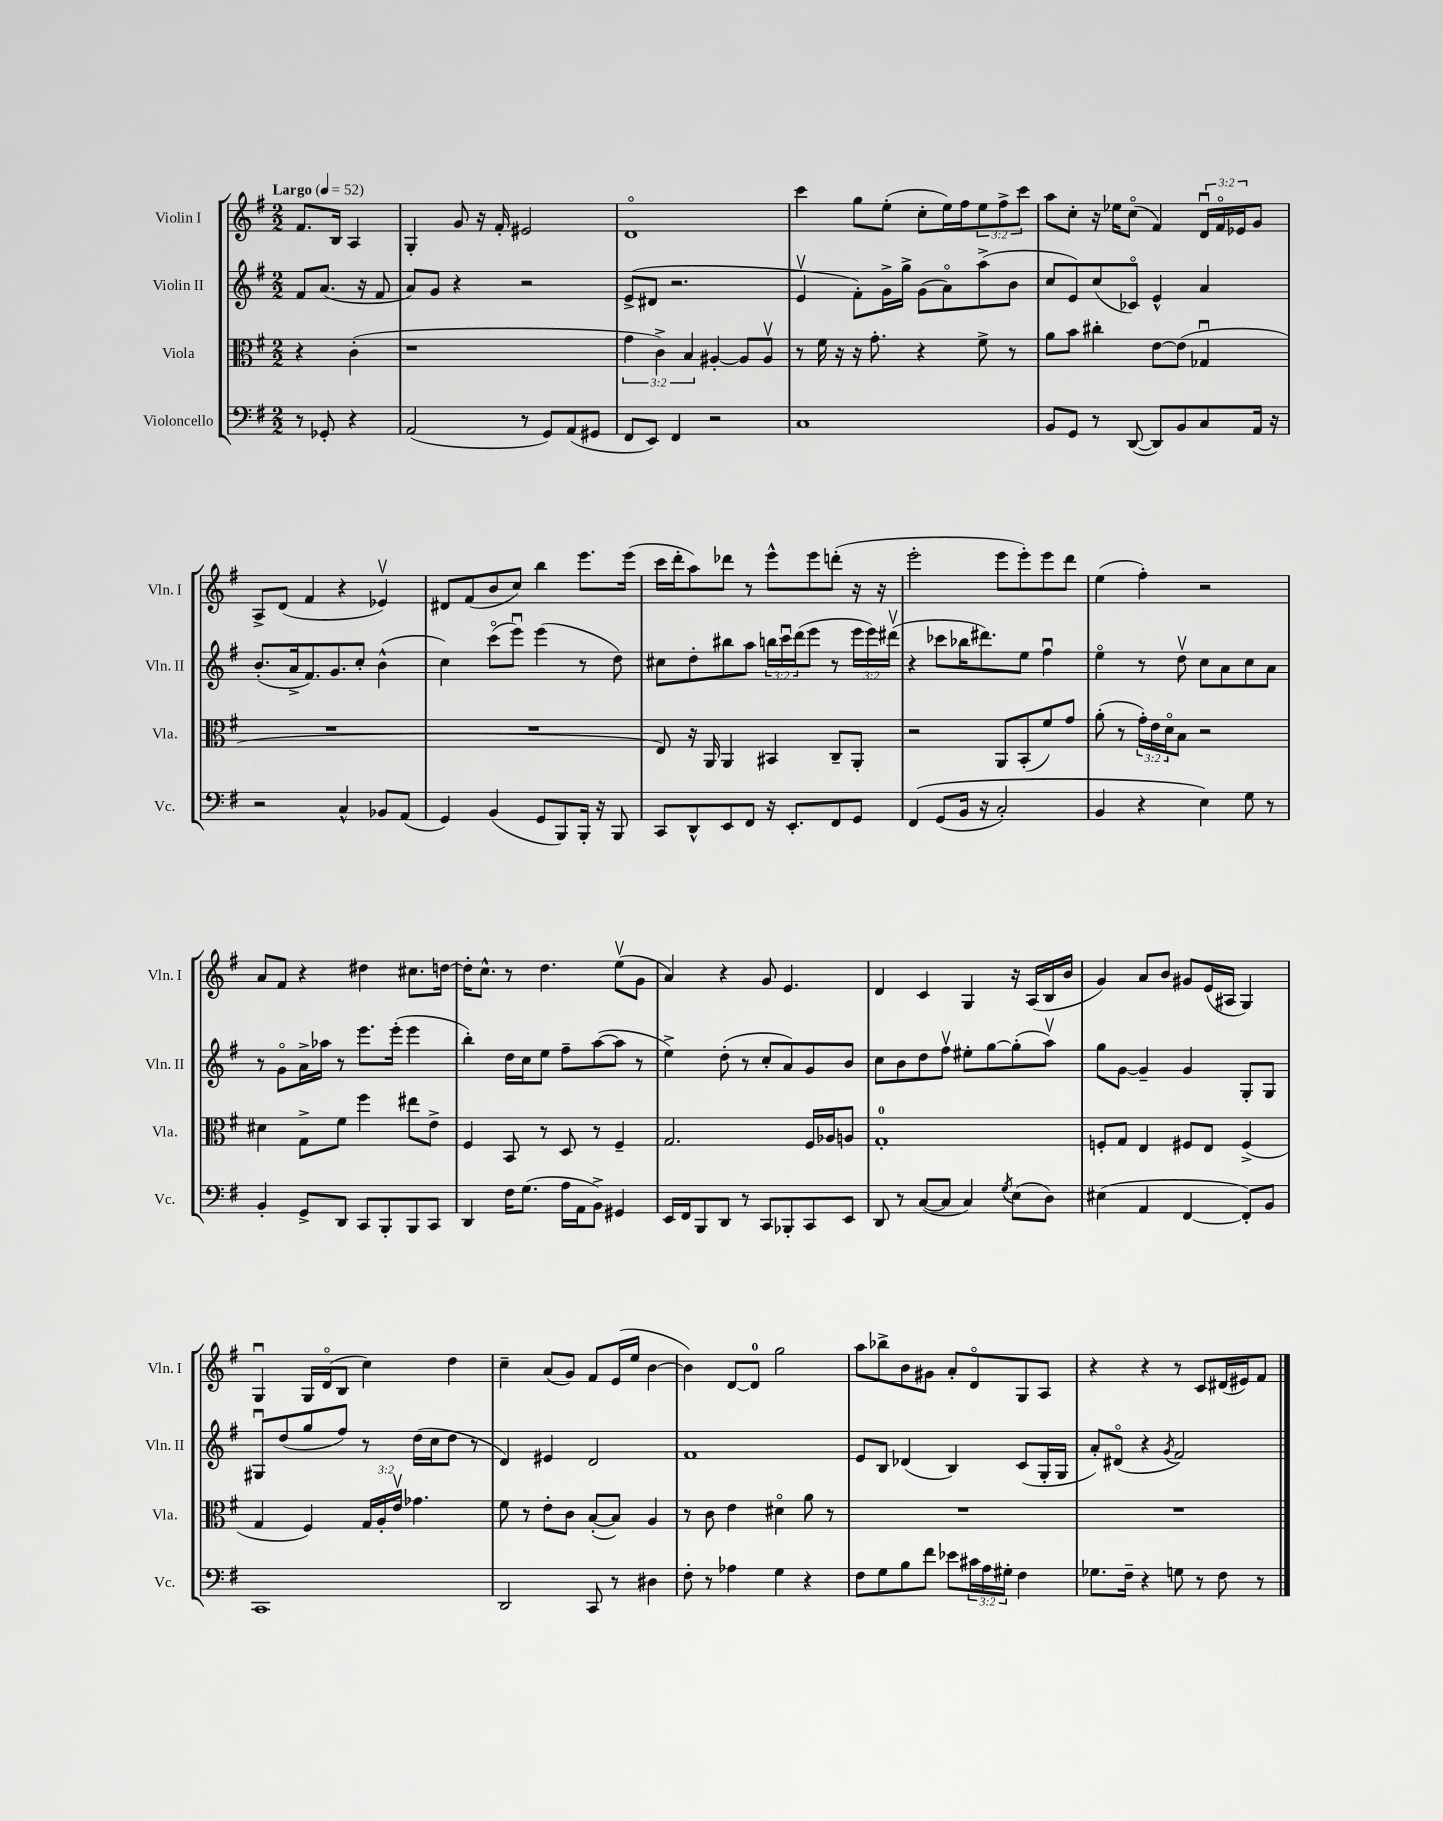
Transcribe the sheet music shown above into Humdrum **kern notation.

**kern	**kern	**kern	**kern
*staff4	*staff3	*staff2	*staff1
*clefF4	*clefC3	*clefG2	*clefG2
*k[f#]	*k[f#]	*k[f#]	*k[f#]
*M2/2	*M2/2	*M2/2	*M2/2
*MM52	*MM52	*MM52	*MM52
8r	4r	8f#	8.f#
8GG-'	.	(8.a	.
.	.	.	16B
4r	(4c'	.	4A
.	.	16r	.
.	.	8f#	.
=	=	=	=
(2AA	1r	8a)	4G'
.	.	8g	.
.	.	4r	8g
.	.	.	16r
.	.	.	16f#'
8r	.	2r	2e#
8GG)	.	.	.
(8AA	.	.	.
8GG#	.	.	.
=	=	=	=
8FF#	6g	(8e^	1do
8EE)	.	8d#	.
.	6c^)	.	.
4FF#	.	2.r	.
.	6B	.	.
2r	[4A#'	.	.
.	8A#]	.	.
.	8A#v	.	.
=	=	=	=
1C	8r	4ev	4ccc
.	16f#	.	.
.	16r	.	.
.	16r	8f#')	8gg
.	8.g'	.	.
.	.	16g^	(8ee'
.	.	16gg^	.
.	4r	(8g	8cc'
.	.	8ao)	16ee)
.	.	.	16ff#
.	8f#^	(8aa^	12ee
.	.	.	12ff#^
.	8r	8b	.
.	.	.	12ccc
=	=	=	=
8BB	8a	8cc	8aa
8GG	8b	8e)	8cc'
8r	4cc#'	(8cc	16r
.	.	.	16ee-
([8DD	.	8c-o)	(8cco
8DD])	[8e	4e^^	4f#)
8BB	(8e]	.	.
8C	4G-u	4a	24du
.	.	.	24f#o
.	.	.	24e-
16AA	.	.	8g
16r	.	.	.
=	=	=	=
2r	1r	(8.b'	8A^
.	.	.	(8d
.	.	16a^	.
.	.	8.f#)	4f#
.	.	8.g	.
4C^^	.	.	4r
.	.	8cc'	.
8BB-	.	(4b^^	4e-v)
(8AA	.	.	.
=	=	=	=
4GG)	1r	4cc)	8d#
.	.	.	(8f#
(4BB	.	(8ccco	8b
.	.	8eeeu)	8cc)
8GG	.	(4eee	4bb
8BBB)	.	.	.
16BBB'	.	8r	8.eee
16r	.	.	.
8BBB	.	8dd)	.
.	.	.	(16eee
=	=	=	=
8CC	8E)	8cc#	16ccc
.	.	.	16ddd'
8DD^^	16r	8dd'	8aa)
.	16AA	.	.
8EE	4AA	8bb#	8ddd-
8FF#	.	8aa	8r
16r	4BB#	24bb	8eee^^
.	.	24cccu	.
8.EE'	.	.	.
.	.	(24ddd	.
.	.	8eee	8eee
8FF#	8C~	8r	(8ddd'
8GG	8AA'	24eee	16r
.	.	24eee)	.
.	.	.	16r
.	.	(24ddd#v	.
=	=	=	=
&(4FF#	2r	4r	2eee'
(8GG	.	8ccc-	.
16BB	.	16bb-	.
16r	.	8.ddd#)	.
2C')	8AA	.	8eee
.	(8BB'	8ee	8eee')
.	8f#)	4ff#u	8eee
.	8g	.	8ddd
=	=	=	=
4BB	(8a'	4eeo	(4ee
.	8r	.	.
4r	24g')	8r	4ff#')
.	24e	.	.
.	24do	.	.
.	8B	8ddv	.
4E&)	2r	8cc	2r
.	.	8a	.
8G	.	8cc	.
8r	.	8a	.
=	=	=	=
4BB'	4d#	8r	8a
.	.	8go	8f#
8GG^	8G^	16a^	4r
.	.	16aa-	.
8DD	8f#	8r	.
8CC	4ff#	8.eee	4dd#
8BBB'	.	.	.
.	.	(16eee'	.
8BBB	8ee#	4eee	8.cc#
8CC	8e^	.	.
.	.	.	[16dd
=	=	=	=
4DD	4F#	4bb')	16dd']
.	.	.	8.cc^^
16F#	8BB	16dd	8r
(8.G	.	16cc	.
.	8r	8ee	4.dd
16A	8D	8ff#~	.
16AA	.	.	.
8BB^)	8r	([8aa	.
4GG#	4F#~	8aa]	(8eev
.	.	8r	8g
=	=	=	=
16EE	2.G	4ee^)	4a)
16FF#	.	.	.
8BBB	.	.	.
8DD	.	(8dd'	4r
8r	.	8r	.
8CC	.	8cc'	8g
8BBB-'	.	8a)	4.e
8CC	16F#	8g	.
.	16A-	.	.
8EE	8A	8b	.
=	=	=	=
8DD	1G'	8cc	4d
8r	.	8b	.
([8C	.	8dd	4c
8C]	.	8ff#v	.
4C)	.	8ee#'	4G
.	.	[8gg	.
8qG	.	.	.
(8E	.	(8gg']	16r
.	.	.	(16A
8D)	.	8aav)	16B
.	.	.	16b
=	=	=	=
(4E#	8F'	8gg	4g)
.	8G	[8g	.
4AA	4E	4g~]	8a
.	.	.	8b
[4FF#	8F#	4g	8g#
.	8E	.	(16e
.	.	.	16A#
8FF#'])	(4F#^	8G'	4G)
8BB	.	8G	.
=	=	=	=
1CC	4G	8G#u	4Gu
.	.	(8dd	.
.	4F#)	8gg	16G
.	.	.	(16do
.	.	8ff#)	8B
.	24G	8r	4cc)
.	24A'	.	.
.	24ev	.	.
.	4.g-	(16dd	.
.	.	16cc	.
.	.	8dd	4dd
.	.	8r	.
=	=	=	=
2DD	8f#	4d)	4cc~
.	8r	.	.
.	8e'	4e#	(8a
.	8c	.	8g)
8CC	([8B'	2d	8f#
8r	8B])	.	(16e
.	.	.	16ee
4D#	4A	.	[4b
=	=	=	=
8F#'	8r	1f#	4b])
8r	8c	.	.
4A-	4e	.	[8d
.	.	.	8d]
4G	4d#o	.	2gg
4r	8a	.	.
.	8r	.	.
=	=	=	=
8F#	1r	8e	8aa
8G	.	8B	8bb-^
8B	.	(4d-	8b
8f#	.	.	8g#
8e-	.	4B)	8a'
24c#	.	.	8do
24A	.	.	.
24G#'	.	.	.
4F#	.	(8c	8G
.	.	16G'	8A
.	.	16G	.
=	=	=	=
8.G-	1r	8a')	4r
.	.	(8d#o	.
16F#~	.	.	.
4r	.	4r	4r
.	.	8qg	.
8G	.	2f#)	8r
8r	.	.	8c
8F#	.	.	(16d#
.	.	.	16e#)
8r	.	.	8f#
==	==	==	==
*-	*-	*-	*-
